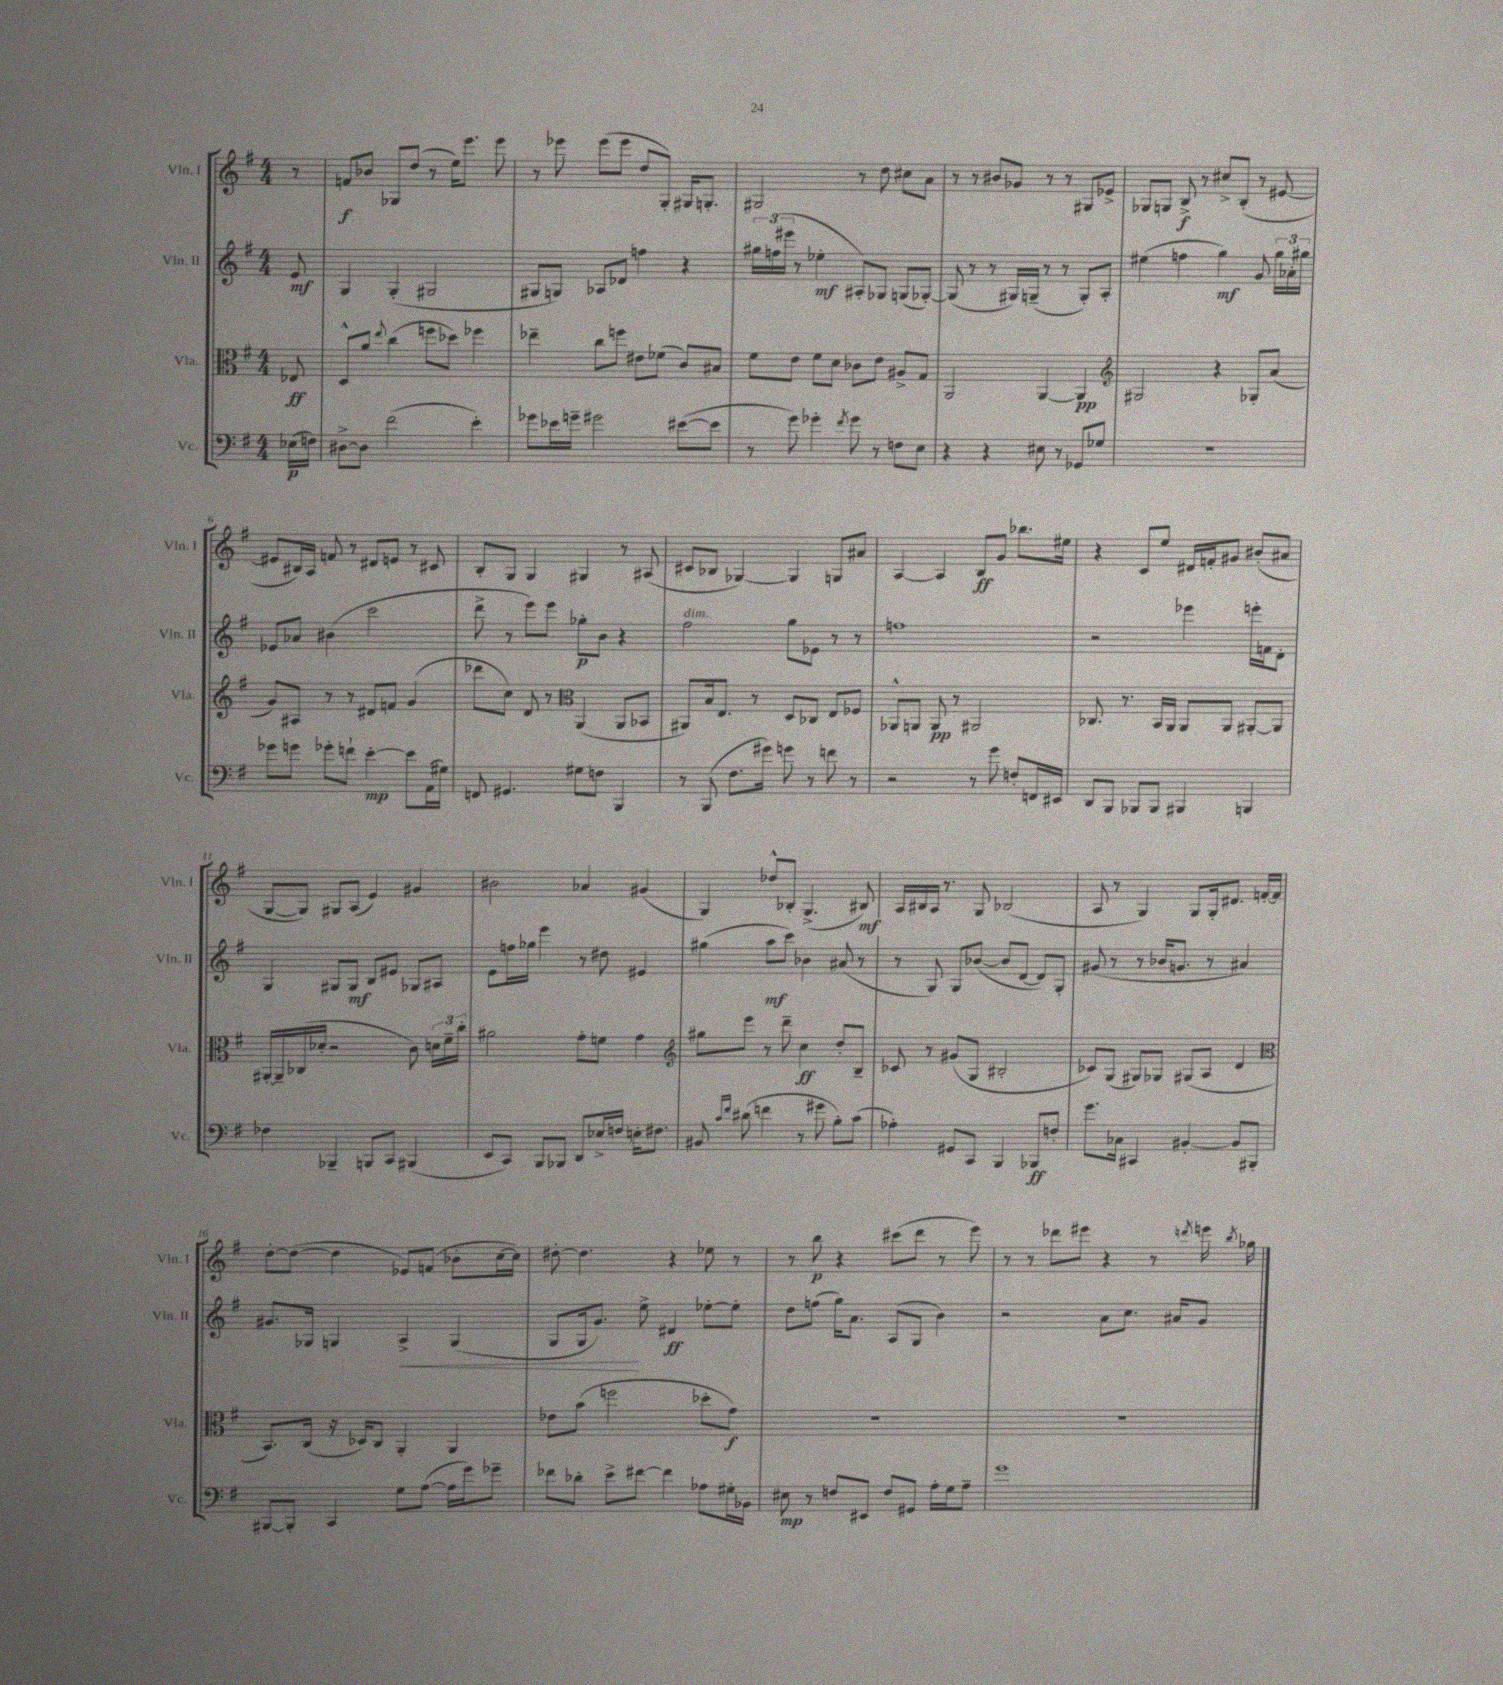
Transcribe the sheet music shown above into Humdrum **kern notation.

**kern	**dynam	**kern	**dynam	**kern	**dynam	**kern	**dynam
*part4	*part4	*part3	*part3	*part2	*part2	*part1	*part1
*staff4	*staff4	*staff3	*staff3	*staff2	*staff2	*staff1	*staff1
*I"Vc.	*	*I"Vla.	*	*I"Vln. II	*	*I"Vln. I	*
*I'Vc.	*	*I'Vla.	*	*I'Vln. II	*	*I'Vln. I	*
*clefF4	*	*clefC3	*	*clefG2	*	*clefG2	*
*k[f#]	*	*k[f#]	*	*k[f#]	*	*k[f#]	*
*M4/4	*	*M4/4	*	*M4/4	*	*M4/4	*
=	=	=	=	=	=	=	=
(16E-X\LL	p	8E-X/	ff	8e/	mf	8r	.
16Fn\JJ)	.	.	.	.	.	.	.
=1	=1	=1	=1	=1	=1	=1	=1
[8D#X^\L	.	8D^^/L	.	4G/	.	8fn/L	f
8D#\J]	.	8a/J	.	.	.	8b-X/J	.
.	.	8qqee/	.	.	.	.	.
(2f#\	.	(4cc\	.	(4G'/	.	8G-X/L	.
.	.	.	.	.	.	(8dd/J	.
.	.	8ffn\L	.	2G#X/	.	8r	.
.	.	8dd-X\J)	.	.	.	16ee\KL)	.
.	.	.	.	.	.	8.eee\J	.
4e'\)	.	4ff-X\	.	.	.	.	.
.	.	.	.	.	.	8eee\	.
=2	=2	=2	=2	=2	=2	=2	=2
8g-X\L	.	4ee-X~\	.	8G#X/L	.	8r	.
16e-X\L	.	.	.	8Gn/J)	.	8eee-X\	.
16gn~\JJ	.	.	.	.	.	.	.
2g#X\	.	8cc\L	.	8A-X/L	.	(8eee-\L	.
.	.	8ffn\J	.	8d-X/J	.	8eee-\J	.
.	.	8e#X\L	.	4ffn\	.	8dd/L	.
.	.	(8f-X\J	.	.	.	8G'/J)	.
([8e#X\L	.	8c/L)	.	4r	.	16G#X/KL	.
.	.	.	.	.	.	8.Gn'/J	.
8e#\J]	.	8B#X/J	.	.	.	.	.
=3	=3	=3	=3	=3	=3	=3	=3
8r	.	8f#\L	.	24gg#X\LL	.	2G#X/	.
.	.	.	.	(24ffn\	.	.	.
.	.	.	.	24eee#X\JJ	.	.	.
8g\)	.	8e\J	.	8r	.	.	.
4g-X'\	.	8f#\L	.	4ee-X'\	mf	.	.
.	.	8d\J	.	.	.	.	.
8qf#/	.	.	.	.	.	.	.
8g-\	.	8c-X\L	.	8A#X'/L)	.	8r	.
8r	.	8e\J	.	8G-X/J	.	8dd\	.
8Fn\L	.	8A#X^/L	.	(8Gn/L	.	8cc#X\L	.
8E\J	.	8G/J	.	[8G-X'/J)	.	8a\J	.
=4	=4	=4	=4	=4	=4	=4	=4
4r	.	2AA/	.	(8G-/]	.	8r	.
.	.	.	.	8r	.	8r	.
4r	.	.	.	8r	.	8b#X/L	.
.	.	.	.	16G#X/LL)	.	8g-X/J	.
.	.	.	.	(16Gn~/JJ	.	.	.
8E#X\	.	[4AA/	.	8r	.	8r	.
8r	.	.	.	8r	.	8r	.
8GG-X/L	.	4AA/]	pp	8G'/L)	.	8G#X/L	.
8G-X/J	.	.	.	8A'/J	.	8e-X^/J	.
=5	=5	=5	=5	=5	=5	=5	=5
*	*	*clefG2	*	*	*	*	*
1r	.	2G#X/	.	(4ee#X\	.	8G-X/L	.
.	.	.	.	.	.	8Gn/J	.
.	.	.	.	4ffn\	.	8B^/	f
.	.	.	.	.	.	8r	.
.	.	4r	.	4gg\)	mf	8cc#X^/L	.
.	.	.	.	.	.	(8B'/J	.
.	.	8G-X'/L	.	8g/	.	8r	.
.	.	(8a/J	.	24gg\LL	.	[8e#X/	.
.	.	.	.	24a-X'\	.	.	.
.	.	.	.	24gg#X\JJ	.	.	.
!!LO:LB:g=z
=6	=6	=6	=6	=6	=6	=6	=6
8g-X\L	.	8g/L)	.	8e-X/L	.	8e#X/L]	.
8gn\J	.	8A#X/J	.	8a-X/J	.	16B#X/L)	.
.	.	.	.	.	.	16A/JJ	.
8g-X'\L	.	8r	.	(4b#X\	.	8fn/	.
8fn`\J	.	8r	.	.	.	8r	.
[4e'\	mp	8d#X/L	.	2ccc\	.	8d#X/L	.
.	.	8fn/J	.	.	.	8en/J	.
8e\L]	.	(4g/	.	.	.	8r	.
(16AA\L	.	.	.	.	.	8c#X/	.
16G#X\JJ)	.	.	.	.	.	.	.
=7	=7	=7	=7	=7	=7	=7	=7
8FFn/	.	8ddd-X\L	.	8ddd^\	.	8B'/L	.
4.GG#X/	.	8cc\J)	.	8r	.	8G/J	.
.	.	8d/	.	8eee\L)	.	4G/	.
.	.	8r	.	8eee\J	.	.	.
*	*	*clefC3	*	*	*	*	*
8G#X\L	.	(4AA/	.	8gg-X'\L	p	4G#X/	.
8Fn\J	.	.	.	8b\J	.	.	.
4BBB/	.	8AA/L	.	4r	.	8r	.
.	.	8BB-X/J	.	.	.	(8A#X/	.
=8	=8	=8	=8	=8	=8	=8	=8
!	!	!	!	!LO:TX:a:i:t=dim.	!	!	!
8r	.	8AA#X/L)	.	2ff#\	.	8c#X/L	.
(8BBB/	.	16B/k	.	.	.	8B-X/J	.
.	.	8.E/J	.	.	.	.	.
8.F#\L	.	.	.	.	.	[4G-X/)	.
.	.	8r	.	.	.	.	.
16g#X\Jk)	.	.	.	.	.	.	.
8gn\	.	8D/L	.	8gg\L	.	4G-/]	.
8r	.	8C-X/J	.	8e-X\J	.	.	.
8fn\	.	8E/L	.	8r	.	8Gn/L	.
8r	.	8F-X/J	.	8r	.	8a#X/J	.
=9	=9	=9	=9	=9	=9	=9	=9
2r	.	8AA-X^^/L	.	1ffn	.	[4A/	.
.	.	8AAn/J	.	.	.	.	.
.	.	8AA/	pp	.	.	4A/]	.
.	.	8r	.	.	.	.	.
8r	.	2AA#X/	.	.	.	8B/L	ff
8g\	.	.	.	.	.	8g/J	.
8Fn'/L	.	.	.	.	.	8.bb-X\L	.
16FFn/L	.	.	.	.	.	.	.
16EE#X/JJ	.	.	.	.	.	16ee#X\Jk	.
=10	=10	=10	=10	=10	=10	=10	=10
8DD/L	.	8.C-X/	.	2r	.	4r	.
8BBB/J	.	.	.	.	.	.	.
.	.	8.r	.	.	.	.	.
8BBB-X/L	.	.	.	.	.	8c/L	.
8BBB-/J	.	16BB/LL	.	.	.	8ee/J	.
.	.	16AA/JJ	.	.	.	.	.
4BBB#X/	.	8AA/L	.	4eee-X\	.	16d#X/LL	.
.	.	.	.	.	.	16fn'/J	.
.	.	8AA/J	.	.	.	8g#X/J	.
4BBBn/	.	[8AA#X'/L	.	16eeen'\LL	.	(8b#X'/L	.
.	.	.	.	16fn\J	.	.	.
.	.	8AA#/J]	.	8d'\J	.	8a#X/J	.
!!LO:LB:g=z
=11	=11	=11	=11	=11	=11	=11	=11
4F-X\	.	[16AA#X'/LL	.	4G/	.	[8G/L	.
.	.	16AA#~/]	.	.	.	.	.
.	.	(16C-X/	.	.	.	8G/J])	.
.	.	16d-X'/JJ	.	.	.	.	.
4BBB-X~/	.	2r	.	8G#X/L	.	8G#X/L	.
.	.	.	.	8G#/J	mf	(8A/J	.
8BBBn/L	.	.	.	8B/L	.	4e/)	.
8CC/J	.	.	.	8e#X/J	.	.	.
(4BBB#X/	.	8c\)	.	8G-X/L	.	4g#X/	.
.	.	24dn\LL	.	8A#X/J	.	.	.
.	.	24f#~\	.	.	.	.	.
.	.	24cc'\JJ	.	.	.	.	.
=12	=12	=12	=12	=12	=12	=12	=12
8EE/L	.	2a#X\	.	8e\L	.	2b#X\	.
8CC/J)	.	.	.	16ffn\L	.	.	.
.	.	.	.	16gg-X\JJ	.	.	.
8BBB/L	.	.	.	4eee\	.	.	.
8BBB-X/J	.	.	.	.	.	.	.
8DD/L	.	8g'\L	.	8r	.	4a-X/	.
16E-X^/L	.	8fn\J	.	8dd#X\	.	.	.
16Fn/JJ	.	.	.	.	.	.	.
16En'\KL	.	4g\	.	4e#X/	.	(4g#X/	.
8.F#X\J	.	.	.	.	.	.	.
=13	=13	=13	=13	=13	=13	=13	=13
*	*	*clefG2	*	*	*	*	*
8BB#X/	.	8gg#X\L	.	(4gg#X\	.	4G/)	.
16qqc/LL	.	.	.	.	.	.	.
16qqf#/JJ	.	.	.	.	.	.	.
(8d#X\	.	8eee\J	.	.	.	.	.
4fn\	.	8r	.	8aa\L	mf	8dd-X^^/L	.
.	.	8ddd~\	.	8ccc\J)	.	8B-X'/J	.
8r	.	4cc\	ff	4b-X\	.	(4.G^/	.
8g#X\	.	.	.	.	.	.	.
8B'\L)	.	8dd'/L	.	(8a#X/	.	.	.
(8c\J	.	8B~/J	.	8r	.	8B#X/)	mf
=14	=14	=14	=14	=14	=14	=14	=14
4A-X'\)	.	8c-X/	.	8r	.	16A/LL	.
.	.	.	.	.	.	16B#X/	.
.	.	8r	.	8G/)	.	16A/JJ	.
.	.	.	.	.	.	8.r	.
8GG#X/L	.	(8g#X/L	.	8G/L	.	.	.
8CC/J	.	8G/J	.	([8b-X/J	.	8G/	.
4BBB/	.	2B#X'/	.	8b-/L]	.	(2B-X/	.
.	.	.	.	[8d/J	.	.	.
8BBB-X/L	ff	.	.	8d/L])	.	.	.
8Fn'/J	.	.	.	8G'/J	.	.	.
=15	=15	=15	=15	=15	=15	=15	=15
8.g\L	.	8c-X/L)	.	(8g#X/	.	8A/	.
.	.	(8G/J	.	8r	.	8r	.
16C-X\Jk	.	.	.	.	.	.	.
4CC#X/	.	8G#X/L)	.	8r	.	4G/)	.
.	.	8G-X/J	.	16b-X/KL	.	.	.
.	.	.	.	8.gn/J	.	.	.
[4BB#X'/	.	(8G#X/L	.	.	.	8G/L	.
.	.	8A/J	.	8r	.	16G'/k	.
.	.	.	.	.	.	8.d#X/J	.
8BB#/L]	.	4d/	.	4a#X/)	.	.	.
8BBB#X'/J	.	.	.	.	.	[16fn'/LL	.
.	.	.	.	.	.	16f/JJ]	.
!!LO:LB:g=z
=16	=16	=16	=16	=16	=16	=16	=16
*	*	*clefC3	*	*	*	*	*
[8BBB#X/L	.	8.BB/L)	.	8.g#X/L	.	[8dd'\L	.
8BBB#'/J]	.	.	.	.	.	(8dd\J_	.
.	.	(16C/Jk	.	16G-X/Jk	.	.	.
4CC/	.	16r	.	4Gn/	.	4dd\]	.
.	.	16D-X/KL)	.	.	.	.	.
.	.	8C/J	.	.	.	.	.
!	!	!	!	!	!LO:HP:b	!	!
8G\L	.	4AA'/	.	4A^/	<	8e-X/L)	.
([8A\J	.	.	.	.	.	(8fn/J	.
16A\LL]	.	4AA/	.	(4G/	.	8b-X'\L	.
16g\J)	.	.	.	.	.	.	.
8g-X~\J	.	.	.	.	.	[16cc\L	.
.	.	.	.	.	.	16cc\JJ])	.
=17	=17	=17	=17	=17	=17	=17	=17
8f-X\L	.	8e-X\L	.	8G/L	.	[8dd#X'\	.
8d-X'\J	.	(8b\J	.	16G/k	.	4.dd#\]	.
.	.	.	.	8.g/J)	.	.	.
8e^\L	.	2ffn\	.	.	.	.	.
[8f#X\J	.	.	.	8ee^\	[	.	.
4f#\]	.	.	.	4d#X/	ff	4r	.
8A-X\L	.	8dd-X'\L	.	[8ee-X'\L	.	8ee-X\	.
16G#X'\L	.	8g\J)	f	8ee-'\J]	.	8r	.
16BB-X\JJ	.	.	.	.	.	.	.
=18	=18	=18	=18	=18	=18	=18	=18
8E#X\	mp	1r	.	8dd\L	.	8r	.
8r	.	.	.	(8ffn\J	.	8bb\	p
8Fn/L	.	.	.	16gg\KL)	.	4r	.
.	.	.	.	8.a\J	.	.	.
8EE#X/J	.	.	.	.	.	.	.
8F/L	.	.	.	(8A/L	.	(8ccc#X\L	.
8GG#X/J	.	.	.	8G/J	.	8ddd\J	.
16A'\LL	.	.	.	4b\)	.	8r	.
16G\J	.	.	.	.	.	.	.
8A~\J	.	.	.	.	.	8eee\)	.
=19	=19	=19	=19	=19	=19	=19	=19
1g	.	1r	.	2r	.	8r	.
.	.	.	.	.	.	8r	.
.	.	.	.	.	.	8ddd-X\L	.
.	.	.	.	.	.	8eee#X\J	.
.	.	.	.	8a\L	.	4r	.
.	.	.	.	8.cc\J	.	.	.
.	.	.	.	.	.	8r	.
.	.	.	.	16a#X/KL	.	.	.
.	.	.	.	.	.	8qdddn/	.
.	.	.	.	8g/J	.	16eeen\	.
.	.	.	.	.	.	8qbb/	.
.	.	.	.	.	.	16gg-X\	.
==	==	==	==	==	==	==	==
*-	*-	*-	*-	*-	*-	*-	*-
